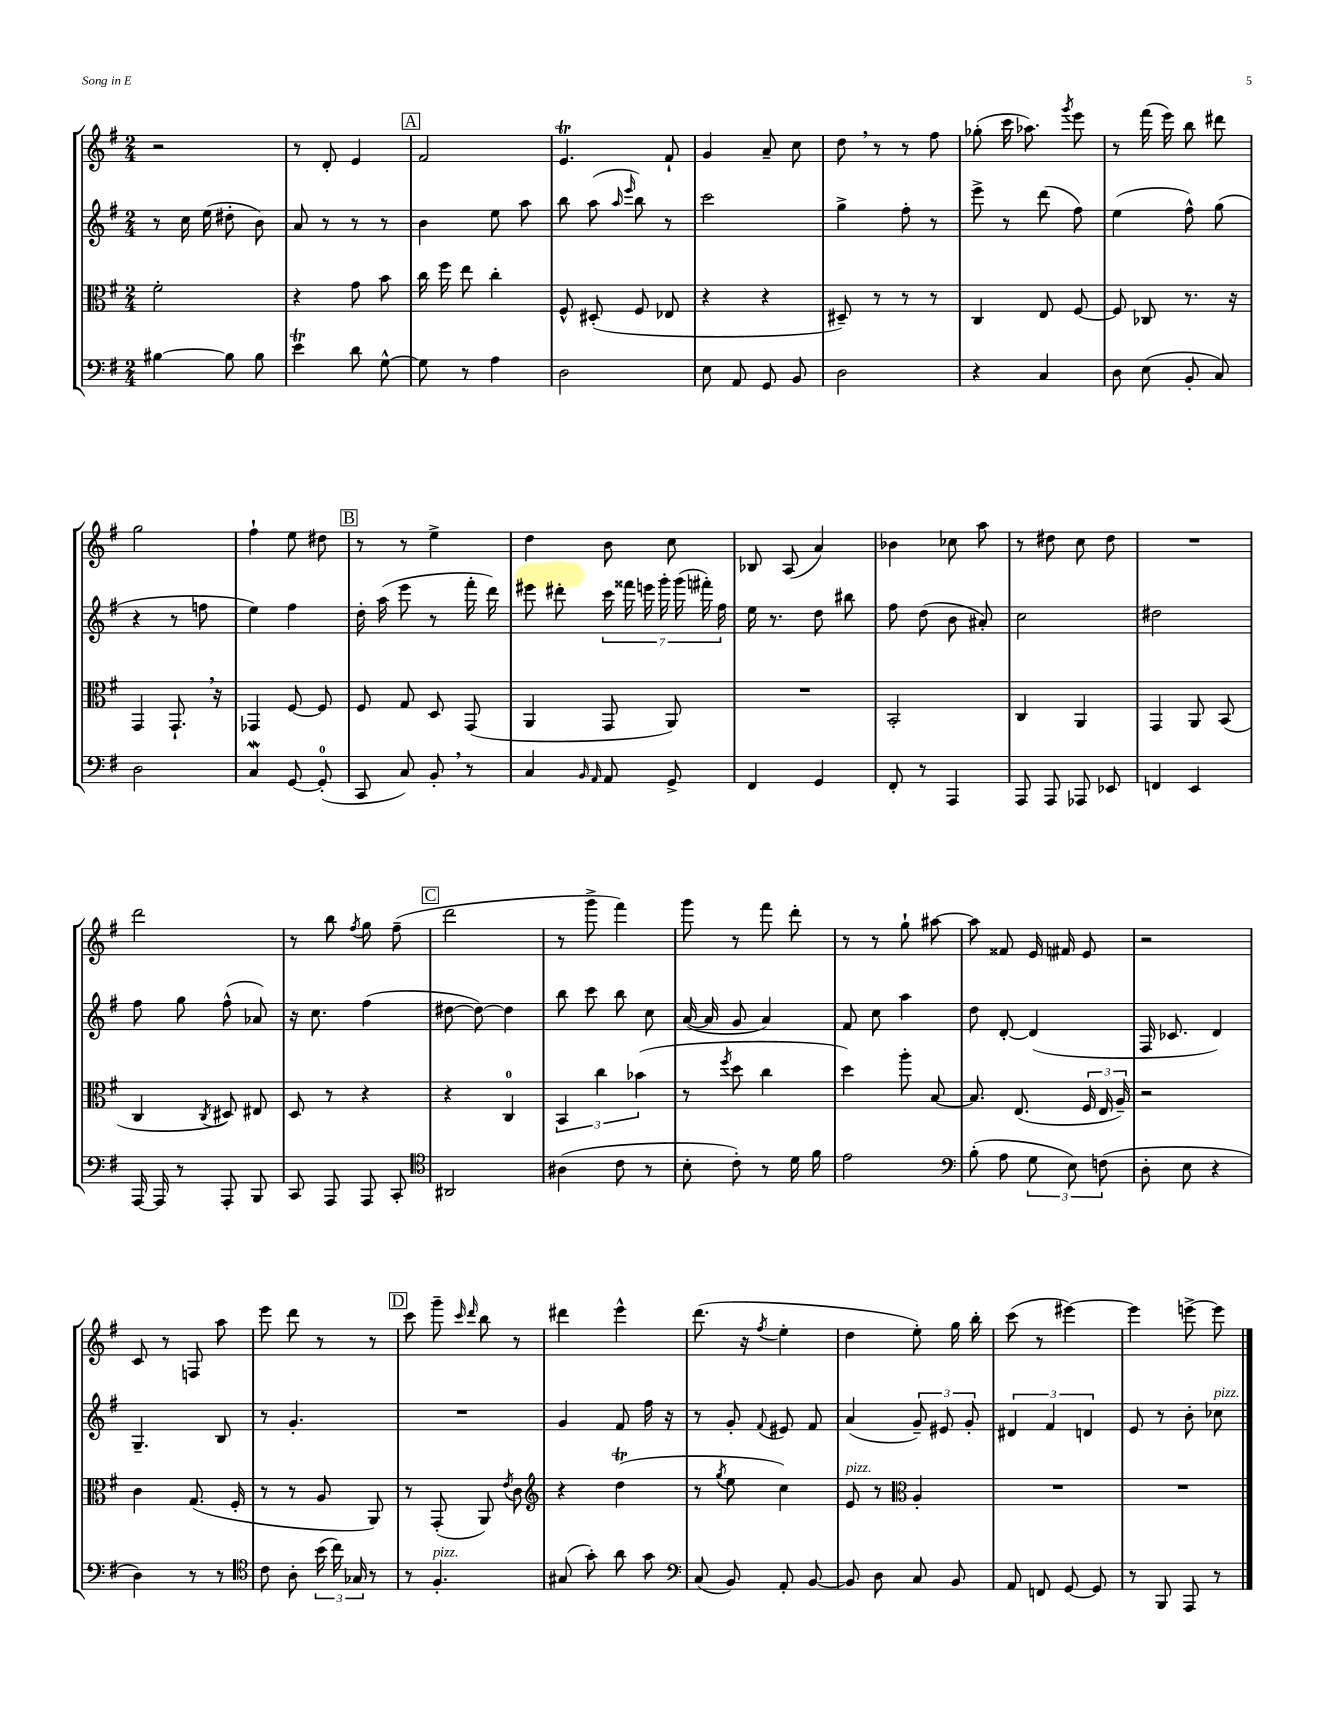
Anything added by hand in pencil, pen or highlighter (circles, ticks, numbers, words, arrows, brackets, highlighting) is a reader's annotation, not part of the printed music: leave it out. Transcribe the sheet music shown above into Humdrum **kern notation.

**kern	**kern	**kern	**kern
*staff4	*staff3	*staff2	*staff1
*clefF4	*clefC3	*clefG2	*clefG2
*k[f#]	*k[f#]	*k[f#]	*k[f#]
*M2/4	*M2/4	*M2/4	*M2/4
[4B#	2f#'	8r	2r
.	.	16cc	.
.	.	(16ee	.
8B#]	.	8dd#'	.
8B#	.	8b)	.
=	=	=	=
4e	4r	8a	8r
.	.	8r	8d'
8d	8g	8r	4e
[8G^^	8b	8r	.
=	=	=	=
8G]	16cc	4b	2f#
.	16ff#	.	.
8r	8ee	.	.
4A	4cc'	8ee	.
.	.	8aa	.
=	=	=	=
2D	8F#^^	8bb	4.e
.	(8D#'	(8aa	.
.	.	16qqaa	.
.	.	16qqeee	.
.	8F#	8bb)	.
.	8E-	8r	8f#`
=	=	=	=
8E	4r	2ccc	4g
8AA	.	.	.
8GG	4r	.	8a~
8BB	.	.	8cc
=	=	=	=
2D	8D#~)	4gg^	8dd
.	8r	.	8r
.	8r	8ff#'	8r
.	8r	8r	8ff#
=	=	=	=
4r	4C	8eee^	(8gg-'
.	.	8r	16ccc
.	.	.	8.aa-)
4C	8E	(8ddd	.
.	.	.	8qggg
.	[8F#	8ff#)	8eee
=	=	=	=
8D	8F#]	(4ee	8r
(8E	8C-	.	(16fff#
.	.	.	16eee)
8BB'	8.r	8ff#^^)	8bb
8C)	.	(8gg	8ddd#
.	16r	.	.
=	=	=	=
2D	4GG	4r	2gg
.	8.GG`	8r	.
.	.	8ff	.
.	16r	.	.
=	=	=	=
4C	4GG-	4ee)	4ff#`
[8GG	[8F#	4ff#	8ee
(8GG']	8F#]	.	8dd#
=	=	=	=
8CC	8F#	16dd'	8r
.	.	(16aa	.
8C)	8G	8eee	8r
8BB'	8D	8r	4ee^
8r	(8GG	16fff#'	.
.	.	16ddd)	.
=	=	=	=
4C	4AA	8eee#	4dd
.	.	8ddd#'	.
16qqBB	.	.	.
16qqAA	.	.	.
8AA	8GG	28ccc	8b
.	.	28fff##	.
.	.	28eee	.
.	.	28ggg'	.
8GG^	8AA)	.	8cc
.	.	(28ggg	.
.	.	28fff#')	.
.	.	28ff#	.
=	=	=	=
4FF#	2r	16ee	8B-
.	.	8.r	.
.	.	.	(8A
4GG	.	8dd	4a)
.	.	8bb#	.
=	=	=	=
8FF#'	2BB'	8ff#	4b-
8r	.	(8dd	.
4AAA	.	8b	8cc-
.	.	8a#')	8aa
=	=	=	=
8AAA	4C	2cc	8r
8AAA	.	.	8dd#
8AAA-	4AA	.	8cc
8EE-	.	.	8dd#
=	=	=	=
4FF	4GG	2dd#	2r
4EE	8AA	.	.
.	(8BB	.	.
=	=	=	=
[16AAA	4C	8ff#	2ddd
16AAA]	.	.	.
8r	.	8gg	.
.	8qC	.	.
8AAA'	8D#)	(8ff#^^	.
8BBB	8E#	8a-)	.
=	=	=	=
8CC	8D	16r	8r
.	.	8.cc	.
8AAA	8r	.	8bb
.	.	.	8qff#
8AAA	4r	(4ff#	8gg
8CC'	.	.	(8ff#~
=	=	=	=
*clefC4	*	*	*
2AA#	4r	[8dd#	2ddd
.	.	8dd#_)	.
.	4C	4dd#]	.
=	=	=	=
(4A#	6BB	8bb	8r
.	.	8ccc	8ggg^
.	6cc	.	.
8c	.	8bb	4fff#)
.	(6b-	.	.
8r	.	8cc	.
=	=	=	=
8B'	8r	([16a	8ggg
.	.	16a]	.
.	8qff#	.	.
8c')	8dd	8g	8r
8r	4cc	4a)	8fff#
16d	.	.	8ddd'
16f#	.	.	.
=	=	=	=
2e	4dd)	8f#	8r
.	.	8cc	8r
.	8aa'	4aa	8gg`
.	[8B	.	[8aa#
=	=	=	=
*clefF4	*	*	*
(8B'	8.B]	8dd	8aa#]
8A	.	[8d'	8f##
.	(8.E	.	.
12G	.	(4d]	16e
.	.	.	16f#
12E)	.	.	.
.	24F#	.	8e
(12F	24E	.	.
.	24A~)	.	.
=	=	=	=
8D'	2r	16F#	2r
.	.	8.c-	.
8E	.	.	.
4r	.	4d)	.
=	=	=	=
4D)	4c	4.G~	8c
.	.	.	8r
8r	(8.G	.	8F
8r	.	8B	8aa
.	16F#'	.	.
=	=	=	=
*clefC4	*	*	*
8c	8r	8r	8eee
8A'	8r	4.g'	8ddd
(24b	8A	.	8r
24cc)	.	.	.
24G-	.	.	.
8r	8AA)	.	8r
=	=	=	=
8r	8r	2r	8ccc
4.F#'	(8GG'	.	8ggg~
.	.	.	16qqccc
.	.	.	16qqddd
.	8AA)	.	8bb
.	8qe	.	.
.	8c	.	8r
=	=	=	=
*	*clefG2	*	*
(8G#	4r	4g	4ddd#
8g')	.	.	.
8a	(4dd	8f#	4eee^^
8g	.	16ff#	.
.	.	16r	.
=	=	=	=
*clefF4	*	*	*
(8C	8r	8r	(8.ddd
.	8qgg	.	.
8BB)	8ee	8g'	.
.	.	.	16r
.	.	8qqf#	8qff#
8AA'	4cc)	8e#	4ee'
[8BB	.	8f#	.
=	=	=	=
8BB]	8e	(4a	4dd
8D	8r	.	.
*	*clefC3	*	*
8C	4A'	12g~)	8ee')
.	.	12e#	.
8BB	.	.	16gg
.	.	12g'	.
.	.	.	16bb'
=	=	=	=
8AA	2r	6d#	(8ccc
8FF	.	.	8r
.	.	6f#	.
[8GG	.	.	[4eee#)
.	.	6d	.
8GG]	.	.	.
=	=	=	=
8r	2r	8e	4eee#]
8BBB	.	8r	.
8AAA	.	8b'	[8eee^
8r	.	8cc-	8eee]
==	==	==	==
*-	*-	*-	*-
